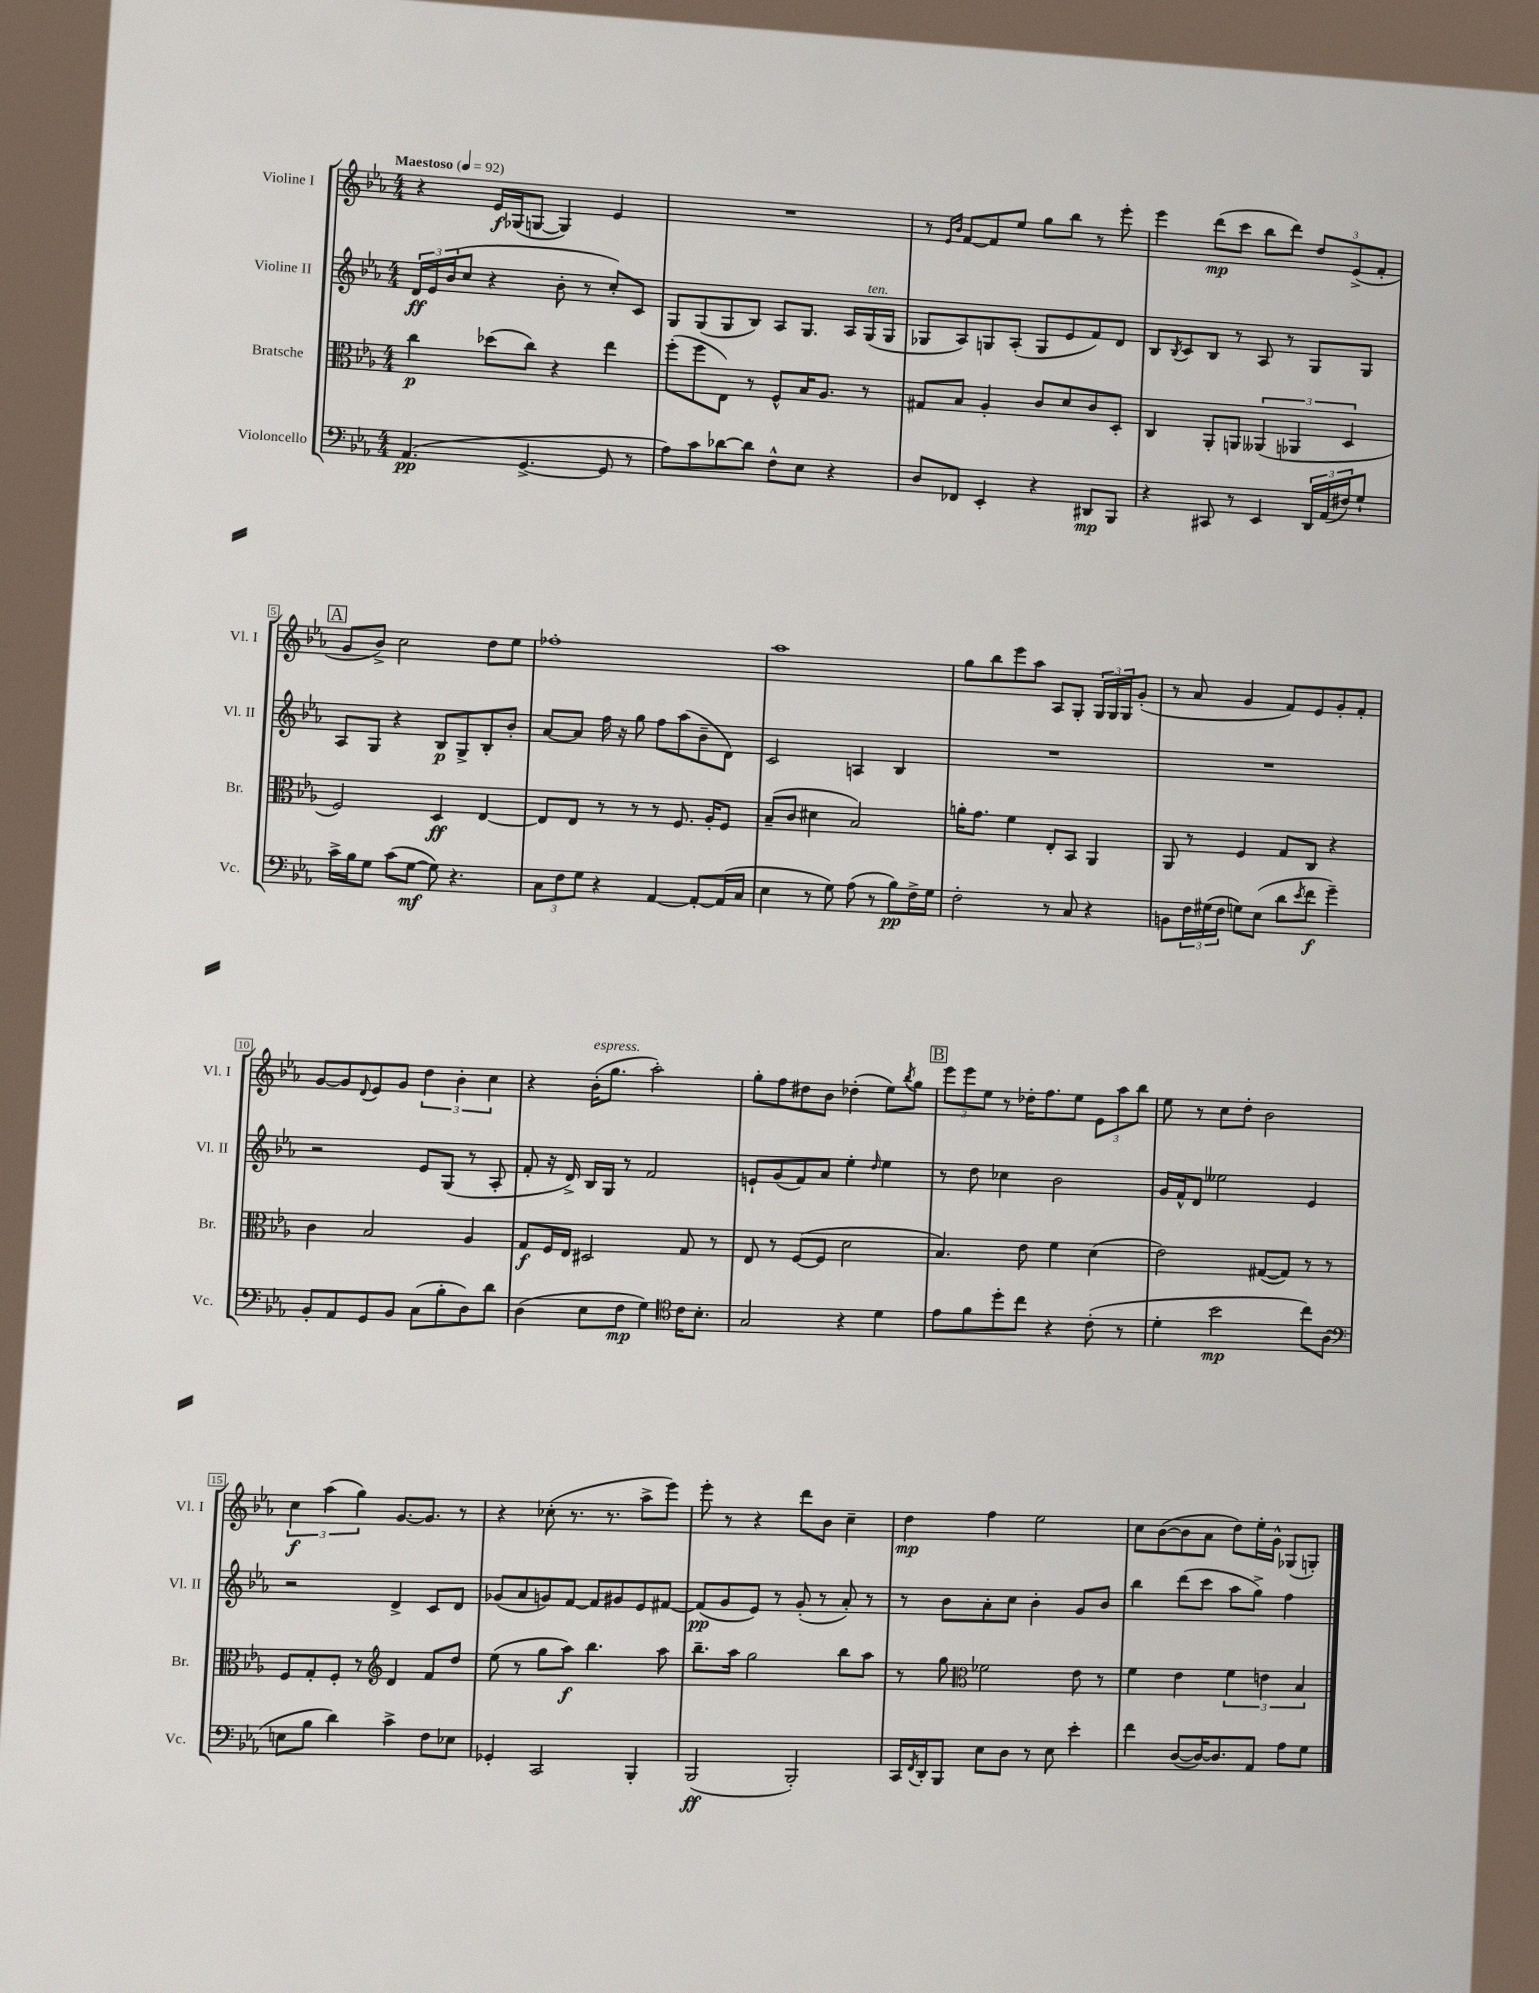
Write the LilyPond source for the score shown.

<<
\new StaffGroup <<
\new Staff = "s0" \with { instrumentName = "Violine I" shortInstrumentName = "Vl. I" } {
    \clef treble \key ees \major \numericTimeSignature \time 4/4 \tempo "Maestoso" 4 = 92
    r4 ees'16\f ges16( g8~ g4) ees'4 |
    R1 |
    r8 \grace { ees'16 bes'16 } f'8~ f'8 ees''8 g''8 bes''8 r8 ees'''8-. |
    ees'''4 d'''8\mp( c'''8 bes''8 d'''8) \tuplet 3/2 { d''8 ees'8->( f'8-. } |
    \mark \markup { \box "A" } g'8 bes'8->) c''2 d''8 ees''8 |
    fes''1-. |
    aes''1 |
    g''8 bes''8 ees'''8 aes''8 aes8 g8-. \tuplet 3/2 { g16 g16 g16 } g'8-.( |
    r8 aes'8 g'4 f'8) ees'8 g'8-. f'8-. |
    g'8~ g'8 \appoggiatura { d'8 } ees'8 g'8 \tuplet 3/2 { d''4 bes'4-. c''4 } |
    r4 bes'16-.^\markup { \italic "espress." }( g''8. aes''2-.) |
    g''8-. f''8 dis''8 bes'8 des''4-.( ees''8) \acciaccatura { bes''8 } g''8 |
    \mark \markup { \box "B" } \tuplet 3/2 { ees'''8 ees'''8 ees''8 } r8 des''16-. f''8. ees''8 \tuplet 3/2 { ees'8 aes''8 bes''8 } |
    ees''8 r8 c''8 d''8-. bes'2 |
    \tuplet 3/2 { c''4\f aes''4( g''4) } g'8.~ g'8. r8 |
    r4 ces''8-.( r8. r8. aes''8-> ees'''8) |
    ees'''8-. r8 r4 d'''8 bes'8 c''4-- |
    d''4\mp f''4 ees''2 |
    c''8 bes'8~( bes'8 aes'8 d''8) ees''16-. g'16-^ ges8( g8-.) \bar "|." |
}
\new Staff = "s1" \with { instrumentName = "Violine II" shortInstrumentName = "Vl. II" } {
    \clef treble \key ees \major \numericTimeSignature \time 4/4
    \tuplet 3/2 { d'16\ff ees'16 bes'16( } c''8 r4 bes'8-. r8 c''8-.) c'8 |
    g8 g8( g8 bes8) aes8 g8. aes16 g16^\markup { \italic "ten." }( g16 |
    ges8 aes8) g8 aes8-.( g8 ees'8 f'8) d'8 |
    bes8 \acciaccatura { bes8 } c'8 bes8 r8 aes8 r8 g8 g8 |
    \mark \markup { \box "A" } aes8 g8 r4 bes8\p g8-> bes8-. bes'8-. |
    aes'8~ aes'8 f''16 r16 g''8 f''8 aes''8( bes'8-- d'8) |
    c'2 a4 bes4 |
    R1 |
    R1 |
    r2 ees'8 g8( r8 aes8-. |
    f'8-. r16 d'16->) bes16 g16 r8 f'2 |
    e'8-! g'8( f'8) aes'8 ees''4-. \grace { d''16 } ees''4 |
    \mark \markup { \box "B" } r8 d''8 ces''4 bes'2 |
    g'16 f'16-^ d'8 eeses''2 ees'4 |
    r2 d'4-> c'8 d'8 |
    ges'8( aes'8 g'8) f'8~ f'8 gis'8 ees'8 fis'8~ |
    fis'8\pp( g'8 ees'8) r8 g'8-.( r8 aes'8-.) r8 |
    r8 bes'8 aes'8-. c''8 bes'4-. g'8 bes'8 |
    bes''4 d'''8( c'''8 aes''8 g''8->) f''4 \bar "|." |
}
\new Staff = "s2" \with { instrumentName = "Bratsche" shortInstrumentName = "Br." } {
    \clef alto \key ees \major \numericTimeSignature \time 4/4
    c''4\p des''8( c''8) r4 ees''4 |
    f''8-.( f''8 ees8) r8 f8-^ bes16 aes8. r8 |
    gis8 bes8 aes4-. c'8 d'8 c'8 d8-. |
    c4 aes,8-. a,8 \tuplet 3/2 { aeses,4( aes,4 d4 } |
    \mark \markup { \box "A" } f2) d4\ff ees4~ |
    ees8 ees8 r8 r8 r8 f8. aes16-. f8 |
    bes8--( c'8 dis'4 bes2) |
    a'16-. g'8. f'4 ees8-. bes,8 aes,4 |
    aes,8 r8 f4 g8 c8 r4 |
    c'4 bes2 aes4 |
    g8\f f16 ees16 dis2 g8 r8 |
    ees8 r8 f8~( f8 d'2 |
    \mark \markup { \box "B" } bes4.) ees'8 f'4 d'4( |
    ees'2) gis8~( gis8) r8 r8 |
    f8 g8-. f8-. r8 \clef treble d'4 f'8 d''8 |
    ees''8( r8 g''8 aes''8\f) bes''4. aes''8 |
    bes''8.-- aes''16 g''2 bes''8 aes''8 |
    r8 g''8 \clef alto fes'2 ees'8 r8 |
    f'4 ees'4 \tuplet 3/2 { f'4 e'4 bes4 } \bar "|." |
}
\new Staff = "s3" \with { instrumentName = "Violoncello" shortInstrumentName = "Vc." } {
    \clef bass \key ees \major \numericTimeSignature \time 4/4
    aes,4.\pp( g,4.~-> g,8 r8 |
    aes8) c'8 des'8~ des'8 f8-^ ees8 r4 |
    d8 fes,8 ees,4-. r4 dis,8\mp bes,,8 |
    r4 cis,8 r8 ees,4 \tuplet 3/2 { d,16 aes,16( fis16) } g8-! |
    \mark \markup { \box "A" } c'16-> bes16 g8 c'8( g8~\mf g8) r4. |
    \tuplet 3/2 { c8 f8 g8 } r4 aes,4~ aes,8~-. aes,16( c16 |
    ees4 r8 g8) aes8( r8 bes8\pp) f16-> g16 |
    f2-. r8 c8 r4 |
    b,8 \tuplet 3/2 { f16 gis16( f16 } g8) ees8( d'8 \acciaccatura { ees'8 } f'8\f g'4--) |
    bes,8-. aes,8 g,8 bes,8 c8( bes8-. d8) d'8 |
    d4( ees8 f8\mp g4) \clef tenor c'16 bes8.-. |
    g2 r4 d'4 |
    \mark \markup { \box "B" } ees'8 f'8 d''8-. c''8 r4 c'8-.( r8 |
    d'4-. bes'2\mp c''8) aes8( |
    \clef bass e8 bes8 d'4) c'4-> f8 ees8 |
    ges,4-. c,2 bes,,4-. |
    bes,,2\ff( bes,,2-.) |
    c,16 \acciaccatura { f,8 } d,16-. bes,,8 ees8 d8 r8 ees8 ees'4-. |
    f'4 d8~( d16~) d8. aes,8 aes8 g8 \bar "|." |
}
>>
>>
\layout { \context { \Score \override BarNumber.stencil = #(make-stencil-boxer 0.1 0.3 ly:text-interface::print) } }
